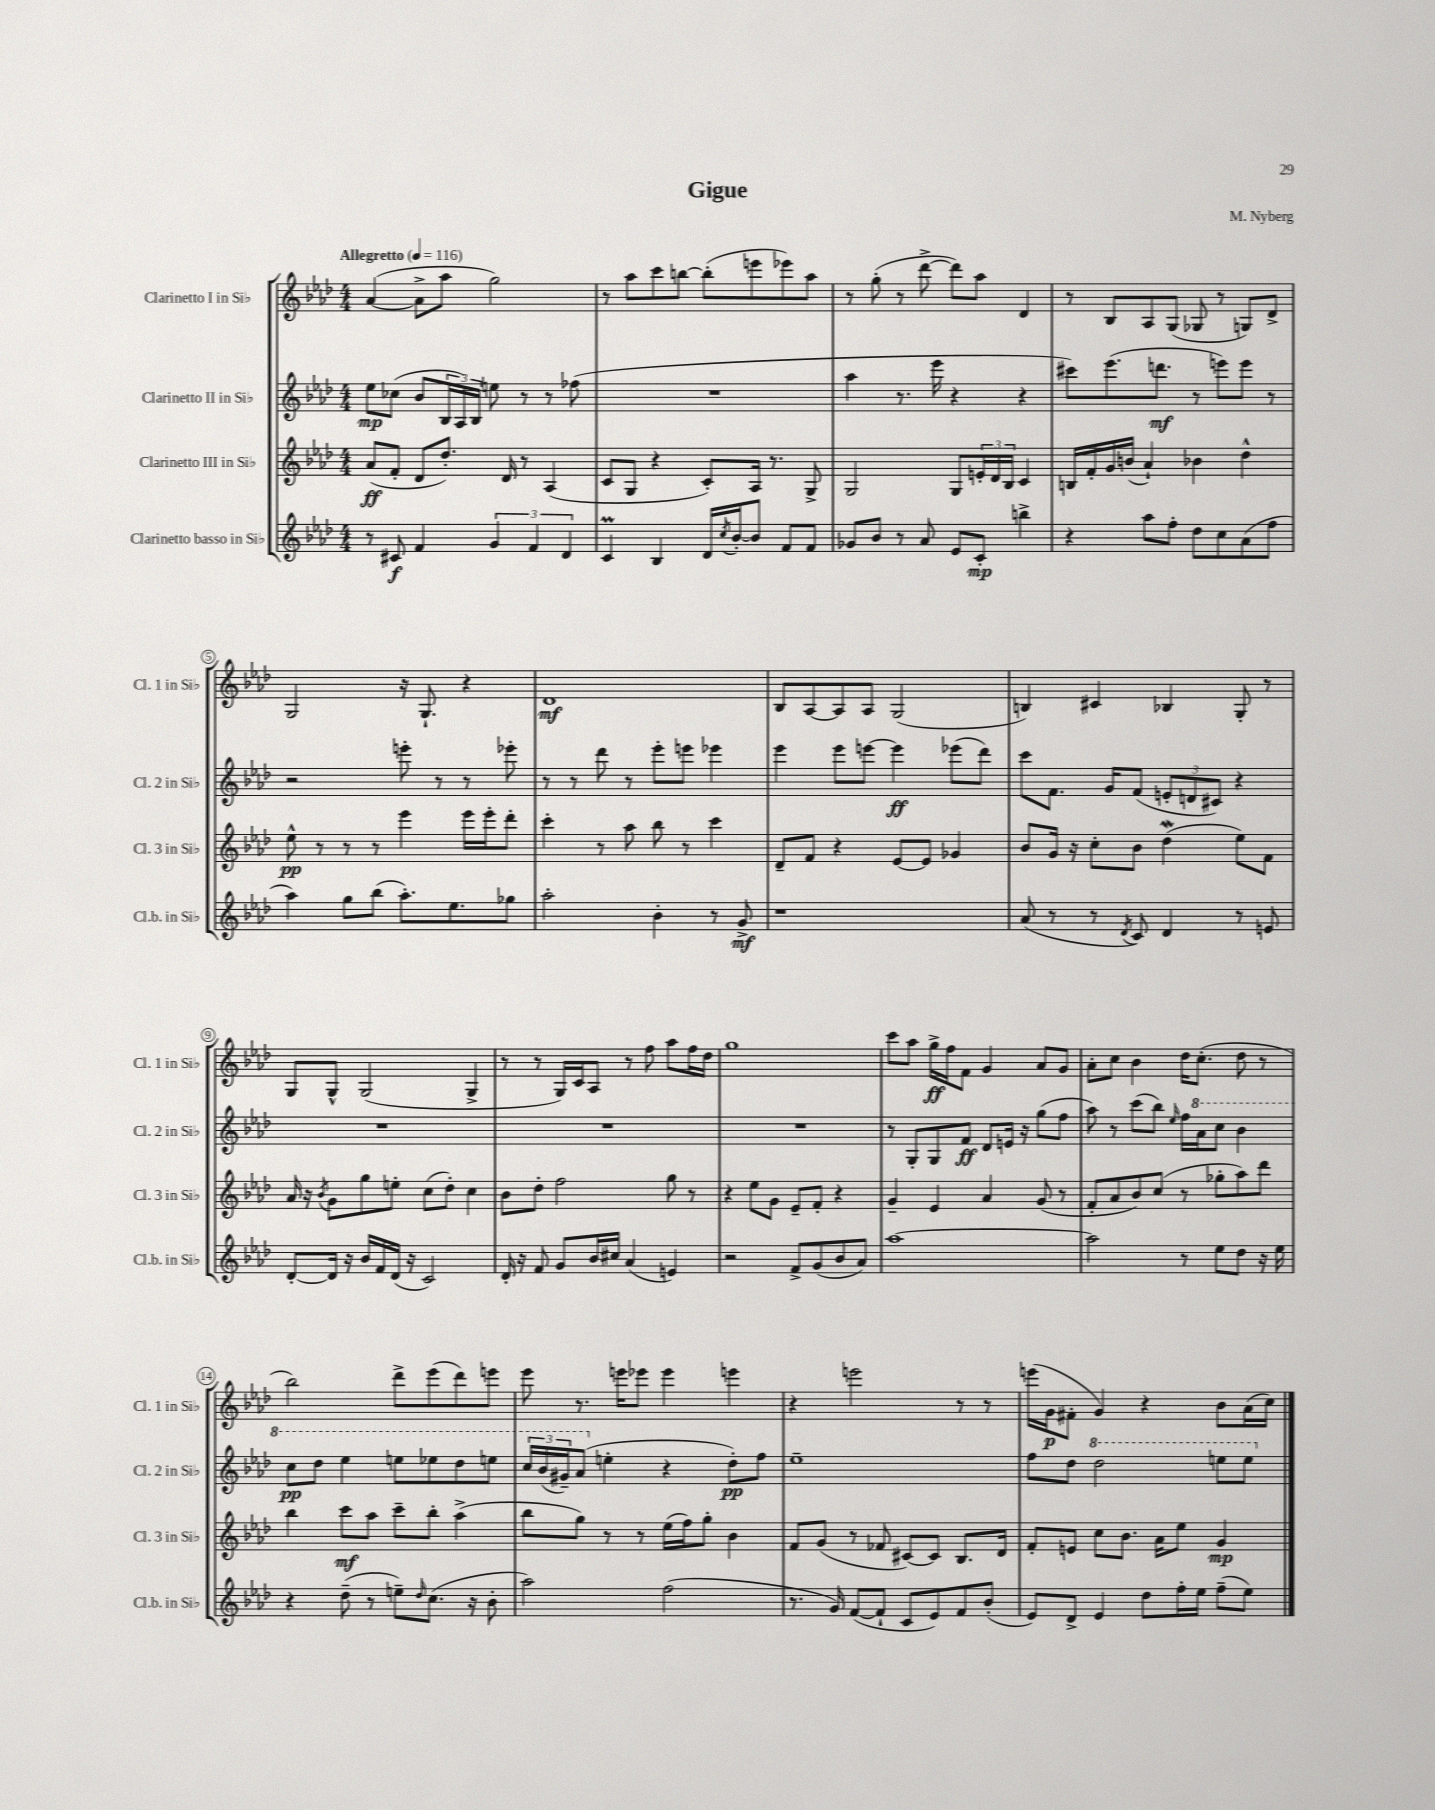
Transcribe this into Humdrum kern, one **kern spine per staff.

**kern	**kern	**kern	**kern
*staff4	*staff3	*staff2	*staff1
*clefG2	*clefG2	*clefG2	*clefG2
*k[b-e-a-d-]	*k[b-e-a-d-]	*k[b-e-a-d-]	*k[b-e-a-d-]
*M4/4	*M4/4	*M4/4	*M4/4
*MM116	*MM116	*MM116	*MM116
8r	(8a-	8ee-	([4a-
8c#	8f'	(8cc-	.
4f	8d-	8b-	8a-^]
.	8.dd-')	24B-	8aa-
.	.	24A-)	.
.	.	24B-	.
6g	.	8ee	2gg)
.	16d-	.	.
.	8r	8r	.
6f	.	.	.
.	(4A-	8r	.
6d-	.	.	.
.	.	(8ff-	.
=	=	=	=
4c	8c	1r	8r
.	8G	.	8aa-
4B-	4r	.	8ccc
.	.	.	[8bb
16d-	8c')	.	(8bb']
8qcc	.	.	.
[16b-'	.	.	.
8b-]	16A-	.	8eee
.	8.r	.	.
8f	.	.	8eee-)
8f	8G^	.	8aa-
=	=	=	=
8g-	2G	4aa-	8r
8b-	.	.	(8gg'
8r	.	8.r	8r
8a-	.	.	[8ddd-^
.	.	16eee-	.
8e-	8G	4r	8ddd-])
8c'	24e'	.	8aa-
.	24d-	.	.
.	24B-	.	.
4bb^	4c	4r	4d-
=	=	=	=
4r	16B	8ccc#)	8r
.	16f'	.	.
.	16g	(8.eee-	8B-
.	(16b	.	.
8aa-	4a-`)	.	8A-
.	.	8.ddd	.
8ff'	.	.	(8G
8dd-	4b-	8r	8G-
8cc	.	8eee)	8r
(8a-	4dd-^^	8eee	8G)
8ff	.	8r	8d-^
=	=	=	=
4aa-)	8ee-^^	2r	2G
.	8r	.	.
8gg	8r	.	.
(8bb-	8r	.	.
8.aa-')	4eee-	8eee'	16r
.	.	.	8.G`
.	.	8r	.
8.ee-	.	.	.
.	16eee-	8r	4r
.	16eee-'	.	.
8gg-	8ddd-'	8eee-'	.
=	=	=	=
2aa-'	4ccc'	8r	1d-
.	.	8r	.
.	8r	8ddd-	.
.	8aa-	8r	.
4b-'	8bb-	8eee-'	.
.	8r	8eee	.
8r	4ccc	4eee-	.
8g^	.	.	.
=	=	=	=
1r	8d-~	4eee-	8B-
.	8f	.	[8A-
.	4r	8eee-	8A-]
.	.	[8eee	8A-
.	[8e-	4eee]	(2G
.	8e-]	.	.
.	4g-	(8eee-	.
.	.	8ddd-)	.
=	=	=	=
(8a-	8b-	8ccc	4B)
8r	16g	8.f	.
.	16r	.	.
8r	8cc'	.	4c#
.	.	16g	.
8qd-	.	.	.
8c)	8b-	(8f	.
4d-	(4dd-	12e'	4B-
.	.	12d	.
.	.	12c#)	.
8r	8ee-)	4r	8G'
8e	8f	.	8r
=	=	=	=
[8d-'	16a-	1r	8G
.	16r	.	.
.	8qb-	.	.
16d-]	8g	.	8G^^
16r	.	.	.
16b-	8gg	.	(2G
16f	.	.	.
(16d-	8ee'	.	.
16r	.	.	.
2c)	(8cc	.	.
.	8dd-')	.	.
.	4cc	.	4G^
=	=	=	=
16d-'	8b-	1r	8r
16r	.	.	.
8f	8dd-'	.	8r
8g	2ff	.	16G)
.	.	.	16c
16b-	.	.	8A-
16cc#	.	.	.
(4a-	.	.	8r
.	.	.	8ff
4e)	8gg	.	8aa-
.	8r	.	16ff
.	.	.	16dd-
=	=	=	=
2r	4r	1r	1gg
.	8ee-	.	.
.	8g	.	.
8f^	8e-~	.	.
(8g	8f'	.	.
8b-	4r	.	.
8a-)	.	.	.
=	=	=	=
[1aa-	4g~	8r	8ccc
.	.	8G'	8aa-
.	4e-	8G	16gg^
.	.	.	16ff
.	.	8f	8f
.	4a-	8d-	4g
.	.	16e	.
.	.	16r	.
.	(8g	(8gg	8a-
.	8r	8ff	8g
=	=	=	=
2aa-]	8f'	8aa-)	8a-'
.	8a-	8r	8cc
.	8b-)	(8ccc	4b-
.	(8cc	8bb-)	.
.	.	16qqee-	.
8r	8r	16ff	16dd-
.	.	16aa-	(8.cc'
8ee-	8gg-'	8ccc	.
8dd-	8aa-)	4bb-	8dd-
16r	8ddd-	.	8r
16ee-	.	.	.
=	=	=	=
4r	4bb-	8ccc	2bb-)
.	.	8ddd-	.
(8dd-~	8ccc	4eee-	.
8r	8aa-	.	.
8ee~)	8ccc~	8eee	8ddd-^
16qqdd-	.	.	.
(8.cc	8bb-'	8eee-	(8eee-
.	(4aa-^	8ddd-	8ddd-)
16r	.	.	.
8b-'	.	8eee	8eee
=	=	=	=
2aa-)	8bb-	24ccc	8eee-
.	.	(24bb-	.
.	.	24gg#~)	.
.	8gg)	(8aa-	8.r
.	8r	4ee'	.
.	.	.	16eee
.	8r	.	8eee-
(2ff	(16ee-	4r	4eee-
.	16ff)	.	.
.	8gg'	.	.
.	4b-	8dd-')	4eee
.	.	8ff	.
=	=	=	=
8.r	8f	1ee-~	4r
.	(8g	.	.
16g)	.	.	.
([8f	8r	.	2eee
8f`]	8f-	.	.
8c	[8c#)	.	.
8e-)	8c#]	.	.
8f	8.B-	.	8r
(8b-'	.	.	8r
.	16d-	.	.
=	=	=	=
8e-)	8f'	8ff	(16eee
.	.	.	16g
8d-^	8e	8dd-	8f#'
4e-	8cc	2ddd-	4g)
.	8.b-	.	.
8dd-	.	.	4r
.	16a-	.	.
16ff'	8ee-	.	.
16ee-	.	.	.
(8ff~	4g	8eee	8b-
8ee-)	.	8eee	(16a-
.	.	.	16cc)
==	==	==	==
*-	*-	*-	*-
